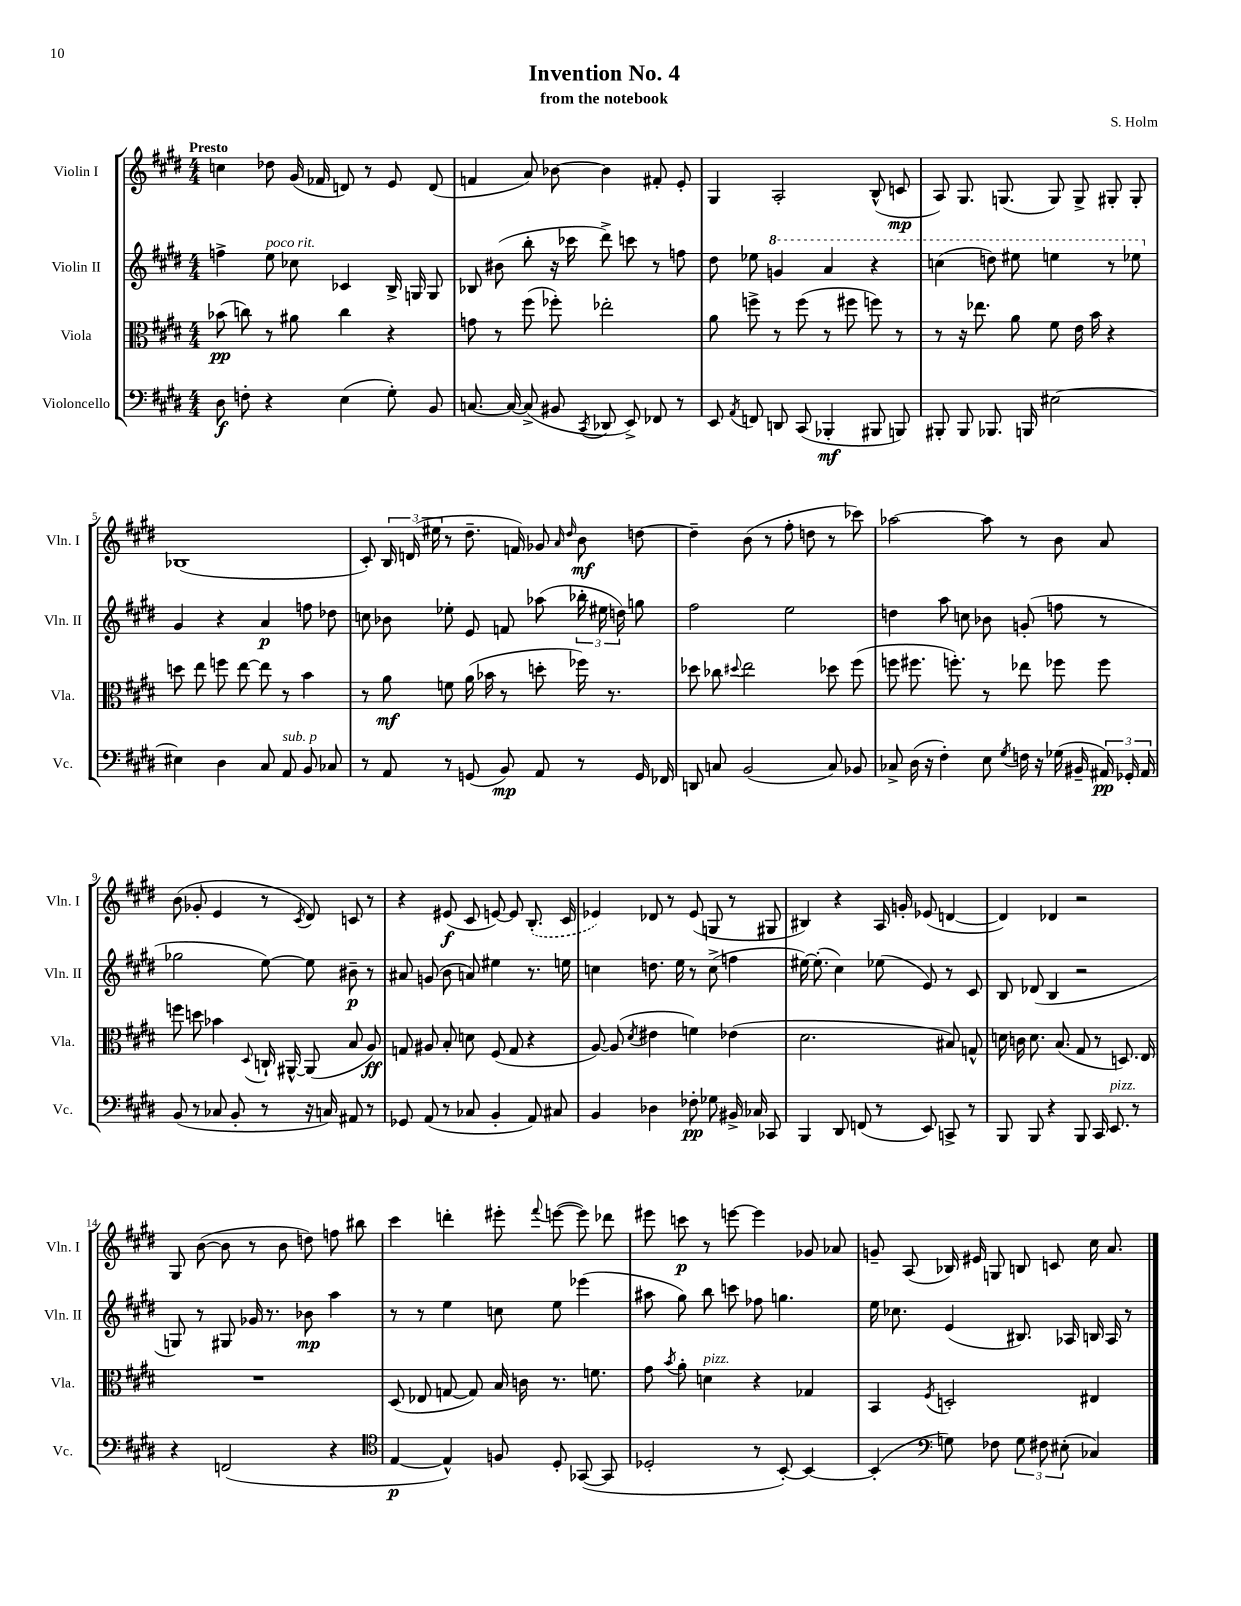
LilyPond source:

\header { title = "Invention No. 4" composer = "S. Holm" subtitle = "from the notebook" }
<<
\new StaffGroup <<
\new Staff = "s0" \with { instrumentName = "Violin I" shortInstrumentName = "Vln. I" } {
    \clef treble \key e \major \numericTimeSignature \time 4/4 \tempo "Presto"
    \autoBeamOff c''4 des''8 gis'16( fes'16 d'8) r8 e'8 d'8( |
    f'4 a'8) bes'8~ bes'4 fis'8-. e'8-. |
    gis4 a2-. b8-^( c'8\mp |
    a8) gis8. g8.( g8) g8-> gis8-. gis8-. |
    bes1( |
    cis'8-.) \tuplet 3/2 { b16 d'16( eis''16 } r8 dis''8.-- f'16) ges'8 \grace { a'16 dis''16 } b'8\mf d''8~ |
    d''4-- b'8( r8 fis''8-. d''8 r8 ces'''8) |
    aes''2~ aes''8 r8 b'8 a'8 |
    b'8( ges'8-. e'4 r8 \acciaccatura { cis'8 } dis'8) c'8 r8 |
    r4 eis'8\f( cis'8 e'8~) e'8 \once \slurDashed b8.-.( cis'16 |
    ees'4) des'8 r8 ees'8( g8 r8 gis8 |
    bis4) r4 a16 g'16-. ees'8( d'4~ |
    d'4) des'4 r2 |
    gis8 b'8~( b'8 r8 b'8 d''8) f''8 bis''8 |
    cis'''4 d'''4-. eis'''8-. \appoggiatura { fis'''8 } e'''8~( e'''8) des'''8 |
    eis'''8 c'''8\p r8 e'''8~ e'''4 ges'8 aes'8 |
    g'8-- a8( bes16) eis'16 g8 b8 c'8 cis''16 a'8. \bar "|." |
}
\new Staff = "s1" \with { instrumentName = "Violin II" shortInstrumentName = "Vln. II" } {
    \clef treble \key e \major \numericTimeSignature \time 4/4
    \autoBeamOff f''4-> e''8^\markup { \italic "poco rit." } ces''8 ces'4 b16-> g16 g8 |
    bes8 bis'8( b''8-. r16 ces'''16 dis'''8->) c'''8 r8 f''8 |
    dis''8 ees''8 \ottava #1 g''4 a''4 r4 |
    c'''4( d'''8) eis'''8 e'''4 r8 ees'''8 \ottava #0 |
    gis'4 r4 a'4\p f''8 des''8 |
    c''8 bes'8 ees''8-. e'8 f'8 aes''8( \tuplet 3/2 { bes''16-. eis''16 d''16) } g''8 |
    fis''2 e''2 |
    d''4 a''8 c''8 bes'8 g'8-.( f''8 r8 |
    ges''2 e''8~) e''8 bis'8--\p r8 |
    ais'8 g'8( b'8 a'8) eis''4 r8. e''16 |
    c''4 d''8. e''16 r8 c''8->( f''4 |
    eis''16~) eis''8.-.( cis''4) ees''8( e'8) r8 cis'8 |
    b8 des'8( b4 r2 |
    g8) r8 gis8 ges'16 r8. bes'8\mp a''4 |
    r8 r8 e''4 c''8 e''8 ees'''4( |
    ais''8 gis''8) b''8 c'''8 fes''8 g''4. |
    e''16 ces''8. e'4( bis8.) aes16 b16 aes16 r8 \bar "|." |
}
\new Staff = "s2" \with { instrumentName = "Viola" shortInstrumentName = "Vla." } {
    \clef alto \key e \major \numericTimeSignature \time 4/4
    \autoBeamOff bes'8\pp( c''8) r8 ais'8 c''4 r4 |
    g'8 r8 fis''8( fes''8-.) ees''2-. |
    a'8 f''8-> r8 f''8( r8 fis''8 f''8) r8 |
    r8 r16 ees''8. a'8 fis'8 e'16 b'16 r4 |
    d''8 e''8 f''8 e''8~ e''8 r8 b'4 |
    r8 a'8\mf f'8 a'16( bes'16 r8 d''8-. fes''16) r8. |
    des''8 ces''8 \appoggiatura { dis''8 } e''2 des''8 fis''8( |
    f''8 fis''8. f''8.-.) r8 ees''8 fes''8 fes''8 |
    f''8 d''8 bes'4 \appoggiatura { dis8 } c16-! ais,16~-^ ais,8( b8 a8\ff) |
    g8 ais8 b8-. d'8 fis8( g8 r4 |
    a8~) a8( \acciaccatura { dis'8 } eis'4 f'4) ees'4( |
    dis'2. bis8) g8-^ |
    d'16 c'16 d'8. b8.( gis8 r8 d8.) e16 |
    R1 |
    dis8( ees8 g8~ g8) b16 c'16 r8. f'8. |
    gis'8 \acciaccatura { b'8 } a'8-. d'4^\markup { \italic "pizz." } r4 ges4 |
    b,4 \acciaccatura { fis8 } d2-. eis4 \bar "|." |
}
\new Staff = "s3" \with { instrumentName = "Violoncello" shortInstrumentName = "Vc." } {
    \clef bass \key e \major \numericTimeSignature \time 4/4
    \autoBeamOff dis8\f f8-. r4 e4( gis8-.) b,8 |
    c8.~ c16~ c8->( bis,8 \acciaccatura { cis,8 } des,8 e,8->) fes,8 r8 |
    e,8 \acciaccatura { a,8 } f,8 d,8 cis,8( bes,,4-.\mf bis,,8 b,,8) |
    bis,,8-. bis,,8 bes,,8. b,,16 eis2~ |
    eis4 dis4 cis8 a,8^\markup { \italic "sub. p" } b,8 ces8 |
    r8 a,8 r8 g,8( b,8\mp) a,8 r8 g,16 fes,16 |
    d,8 c8 b,2( c8) bes,8 |
    ces8-> dis16( r16 fis4-.) e8 \acciaccatura { gis8 } f16 r16 ges16( bis,16-- \tuplet 3/2 { ais,16\pp) ges,16-. ais,16 } |
    b,8( r8 ces8 b,8-. r8 r16 c16) ais,8 r8 |
    ges,8 a,8( r8 ces8 b,4-. a,8) cis8 |
    b,4 des4 fes8-.\pp ges8 bis,16-> ces16 ces,8 |
    b,,4 dis,8 f,8( r8 e,8) c,8-> r8 |
    b,,8 b,,8 r4 b,,8 cis,16 e,8.^\markup { \italic "pizz." } r8 |
    r4 f,2( r4 |
    \clef tenor e4~\p e4-^) f8 dis8-. ges,8~( ges,8 |
    des2-. r8 b,8~-.) b,4~ |
    b,4-.( \clef bass g8) fes8 \tuplet 3/2 { g8 fis8 eis8-.( } ces4) \bar "|." |
}
>>
>>
